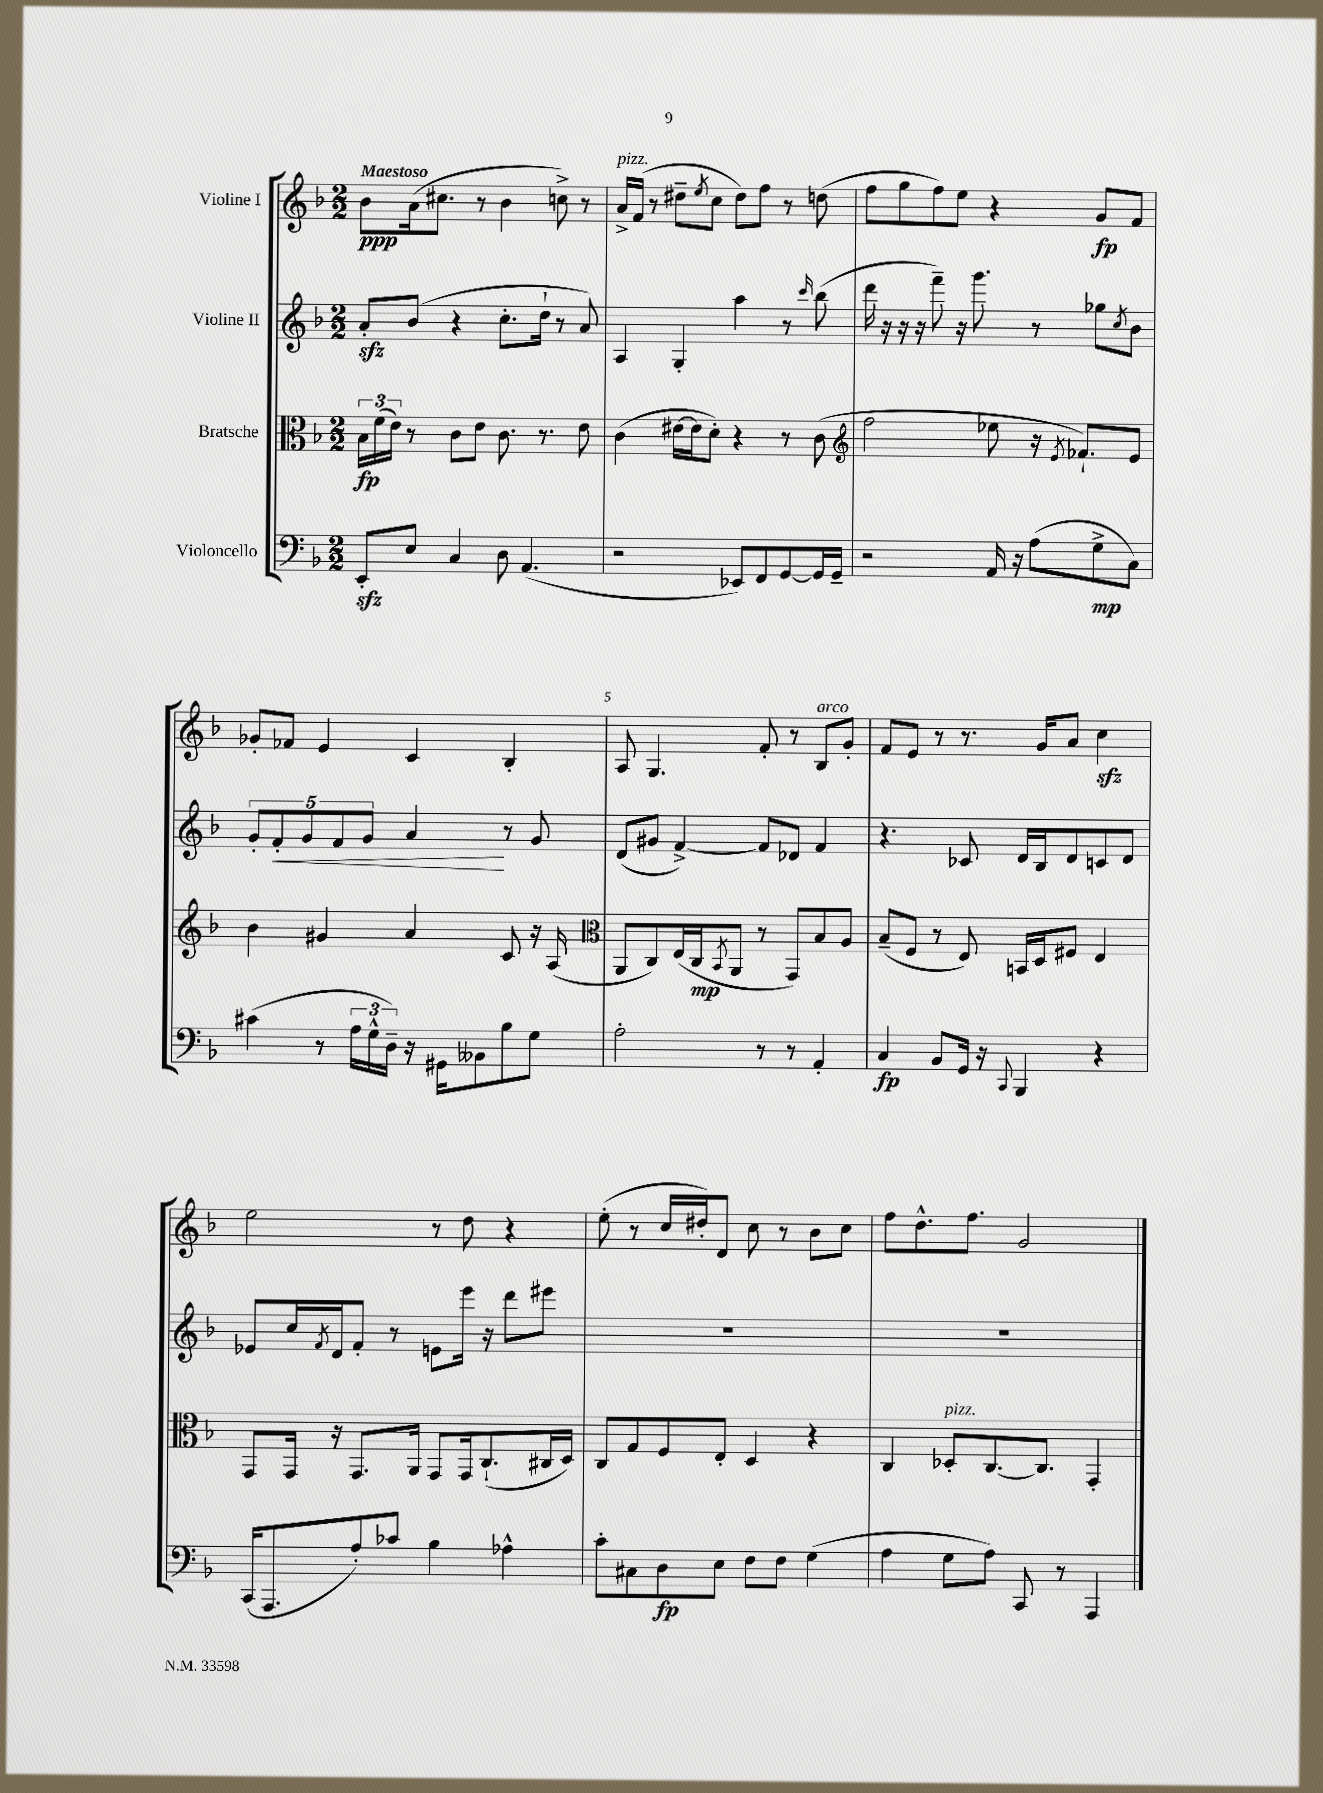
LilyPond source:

<<
\new StaffGroup <<
\new Staff = "s0" \with { instrumentName = "Violine I" } {
    \clef treble \key f \major \numericTimeSignature \time 2/2 \tempo "Maestoso"
    bes'8\ppp a'16( cis''8. r8 bes'4 c''8->) r8 |
    a'16->^\markup { \italic "pizz." } f'16( r8 dis''8-- \acciaccatura { e''8 } c''8 dis''8) f''8 r8 d''8( |
    f''8 g''8 f''8) e''8 r4 g'8\fp f'8 |
    ges'8-. fes'8 e'4 c'4 bes4-. |
    a8 g4. f'8-. r8 bes8^\markup { \italic "arco" } g'8-. |
    f'8 e'8 r8 r8. g'16 a'8 c''4\sfz |
    e''2 r8 d''8 r4 |
    e''8-.( r8 c''16 dis''16-.) d'8 c''8 r8 bes'8 c''8 |
    f''8 d''8.-^ f''8. g'2 \bar "|." |
}
\new Staff = "s1" \with { instrumentName = "Violine II" } {
    \clef treble \key f \major \numericTimeSignature \time 2/2
    a'8-.\sfz bes'8( r4 c''8.-. d''16-! r8 a'8) |
    a4 g4-. a''4 r8 \grace { c'''16 } bes''8( |
    d'''16 r16 r16 r16 f'''8--) r16 g'''8. r8 ges''8 \acciaccatura { c''8 } bes'8 |
    \tuplet 5/4 { g'8-. f'8-.\< g'8 f'8 g'8 } a'4\! r8 g'8 |
    d'8( gis'8 f'4~->) f'8 des'8 f'4 |
    r4. ces'8 d'16 bes16 d'8 c'8 d'8 |
    ees'8 c''16 \acciaccatura { f'8 } d'16 f'8-. r8 e'8 e'''16 r16 d'''8 eis'''8 |
    R1 |
    R1 \bar "|." |
}
\new Staff = "s2" \with { instrumentName = "Bratsche" } {
    \clef alto \key f \major \numericTimeSignature \time 2/2
    \tuplet 3/2 { bes16\fp f'16( e'16) } r8 c'8 e'8 c'8. r8. e'8 |
    c'4( eis'16~ eis'16 d'8-.) r4 r8 c'8( |
    \clef treble f''2 ees''8 r16 \acciaccatura { e'8 } fes'8.-!) e'8 |
    bes'4 gis'4 a'4 c'8 r16 a16( |
    \clef alto a,8 c8) e16( c16\mp \acciaccatura { bes,8 } a,8 r8 g,8) bes8 a8 |
    bes8--( f8 r8 e8) b,16 d16 fis8 e4 |
    g,8 g,16 r16 g,8. a,16 g,8 g,16 c8.-!( cis16 d16) |
    c8 g8 f8 e8-. d4 r4 |
    c4 des8-.^\markup { \italic "pizz." } c8.~ c8. g,4-. \bar "|." |
}
\new Staff = "s3" \with { instrumentName = "Violoncello" } {
    \clef bass \key f \major \numericTimeSignature \time 2/2
    e,8-.\sfz e8 c4 d8 a,4.( |
    r2 ees,8) f,8 g,8~ g,16 g,16-- |
    r2 a,16 r16 a8( g8->\mp c8) |
    cis'4( r8 \tuplet 3/2 { a16 g16-^ d16--) } r16 gis,16 beses,8 bes8 g8 |
    a2-. r8 r8 a,4-. |
    c4\fp bes,8 g,16 r16 \appoggiatura { c,8 } bes,,4 r4 |
    c,16( a,,8. a8-.) ces'8 bes4 aes4-^ |
    c'8-. cis8 d8\fp e8 f8 f8 g4( |
    a4 g8 a8) c,8 r8 a,,4 \bar "|." |
}
>>
>>
\layout { \context { \Score \override BarNumber.break-visibility = ##(#f #t #t) barNumberVisibility = #(every-nth-bar-number-visible 5) } }
